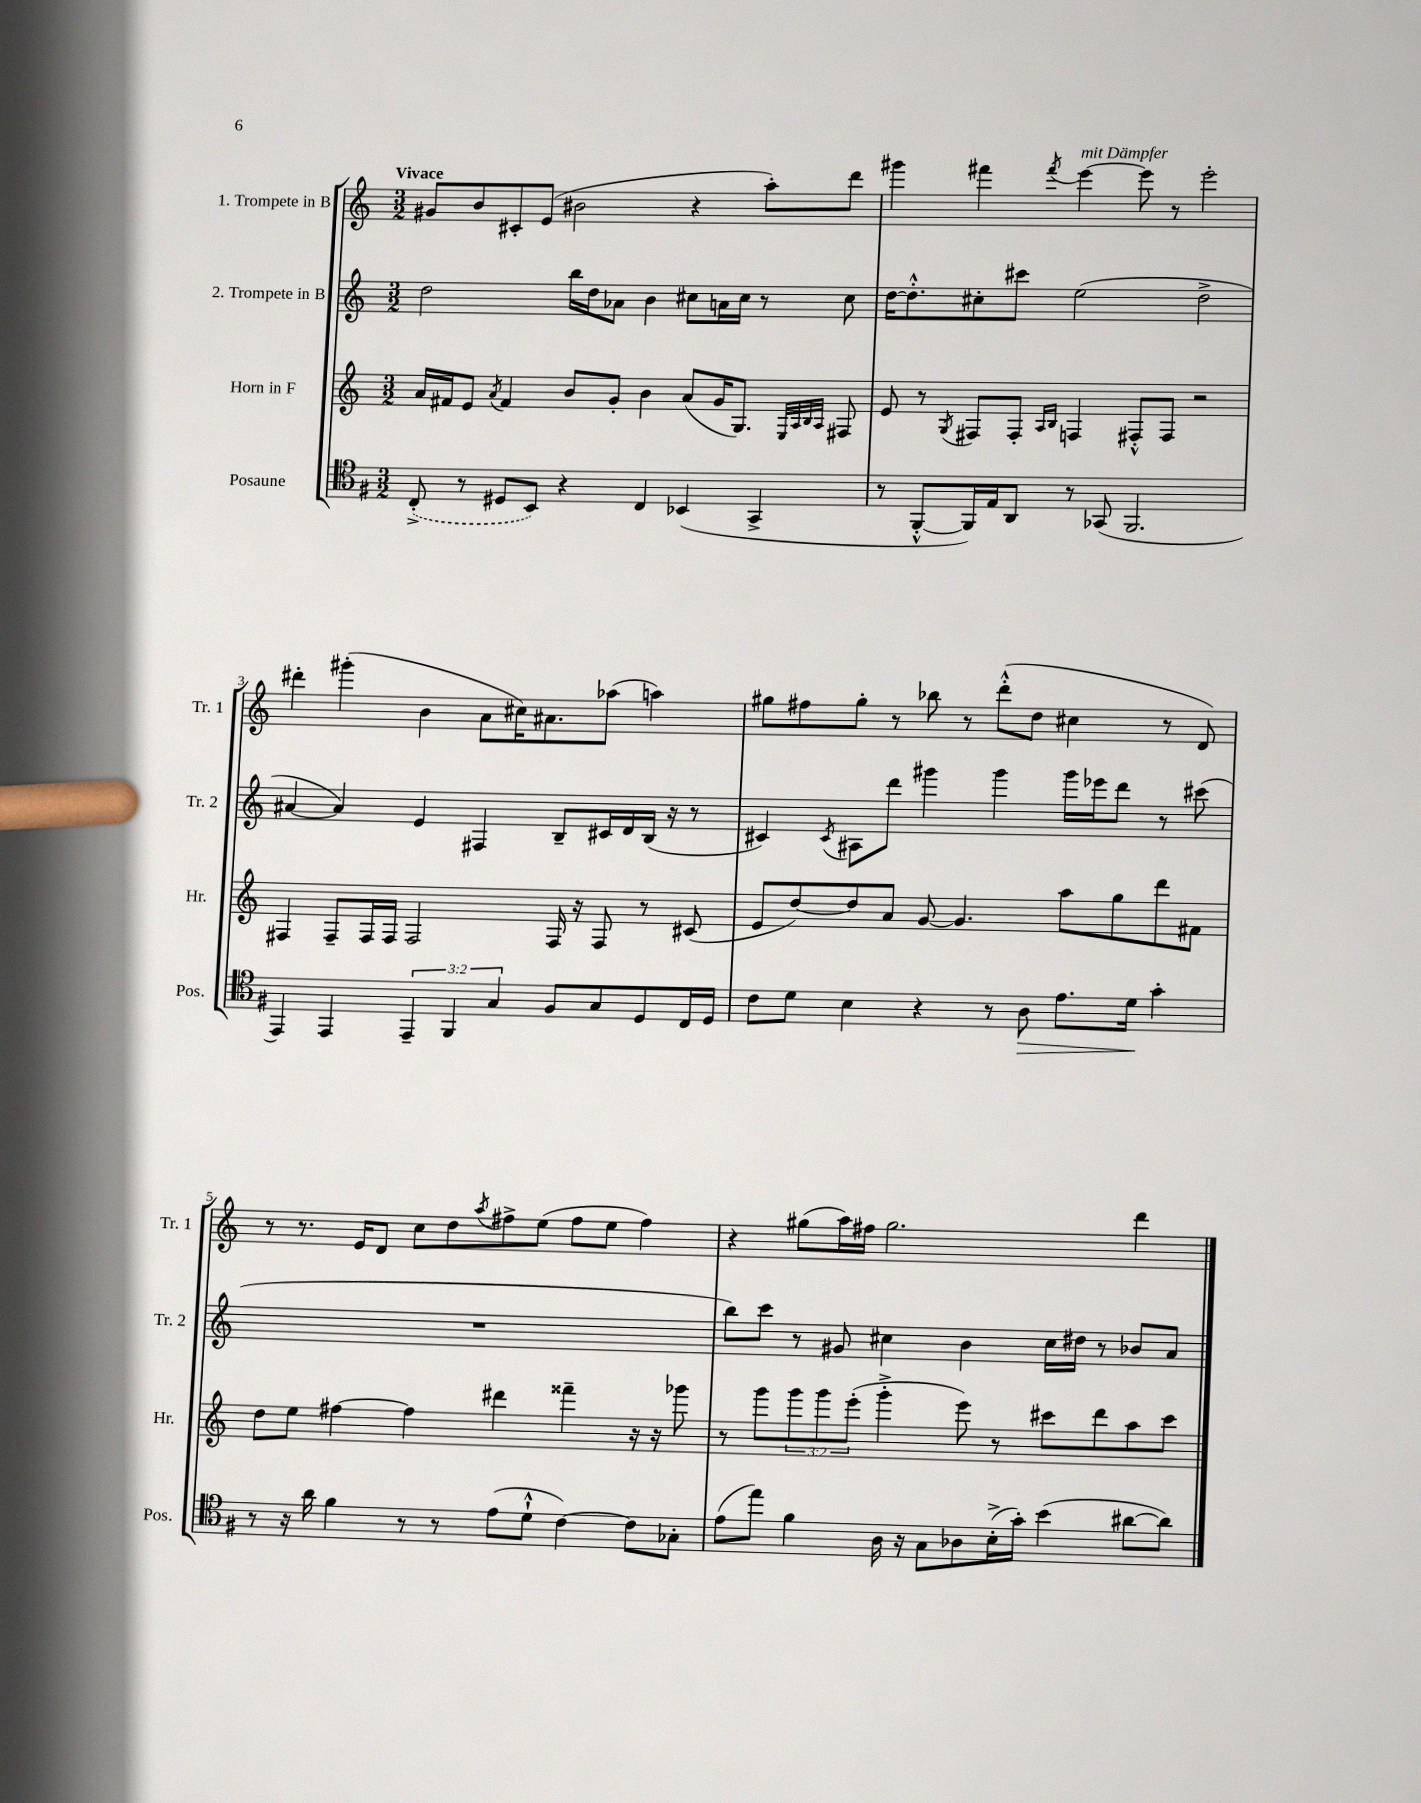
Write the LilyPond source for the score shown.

<<
\new StaffGroup <<
\new Staff = "s0" \with { instrumentName = "1. Trompete in B" shortInstrumentName = "Tr. 1" } {
    \clef treble \key c \major \numericTimeSignature \time 3/2 \tempo "Vivace"
    gis'8 b'8 cis'8-. e'8( bis'2 r4 a''8-.) d'''8 |
    gis'''4 fis'''4 \acciaccatura { fis'''8 } e'''4~^\markup { \italic "mit Dämpfer" } e'''8 r8 e'''2-. |
    dis'''4-. gis'''4-.( b'4 a'8 cis''16) ais'8. aes''8( a''4) |
    gis''8 fis''8 gis''8-. r8 bes''8 r8 d'''8-.-^( d''8 cis''4 r8 d'8) |
    r8 r8. e'16 d'8 c''8 d''8 \acciaccatura { a''8 } fis''8-> e''8( fis''8 e''8 fis''4) |
    r4 gis''8( a''16) fis''16 gis''2. d'''4 \bar "|." |
}
\new Staff = "s1" \with { instrumentName = "2. Trompete in B" shortInstrumentName = "Tr. 2" } {
    \clef treble \key c \major \numericTimeSignature \time 3/2
    d''2 b''16 d''16 aes'8 b'4 cis''8 a'16 cis''16 r8 cis''8 |
    d''16~ d''8.-.-^ cis''8-. cis'''8 e''2( d''2-> |
    ais'4~ ais'4) e'4 fis4 b8-- cis'16 d'16 b16( r16 r8 |
    cis'4) \acciaccatura { cis'8 } ais8 d'''8 gis'''4 gis'''4 gis'''16 ees'''16 d'''8 r8 cis'''8( |
    R1. |
    b''8) c'''8 r8 gis'8 cis''4 b'4 cis''16 dis''16 r8 bes'8 a'8 \bar "|." |
}
\new Staff = "s2" \with { instrumentName = "Horn in F" shortInstrumentName = "Hr." } {
    \clef treble \key c \major \numericTimeSignature \time 3/2 \override Staff.TupletNumber.text = #tuplet-number::calc-fraction-text
    a'16 fis'16 e'8 \acciaccatura { a'8 } fis'4 b'8 g'8-. b'4 a'8( g'16 g8.) \grace { e32 a32 b32 a32 } fis8 |
    e'8 r8 \acciaccatura { g8 } fis8 fis8-. \grace { a16 b16 } f4 fis8-.-^ fis8 r2 |
    fis4 fis8-- fis16 fis16 fis2 fis16 r16 fis8 r8 cis'8( |
    e'8 d''8~) d''8 a'8 g'8~ g'4. a''8 g''8 d'''8 fis'8 |
    d''8 e''8 fis''4~ fis''4 dis'''4 fisis'''4-- r16 r16 ges'''8 |
    r8 g'''8 \tuplet 3/2 { g'''8 g'''8 e'''8-.( } g'''4-.-> e'''8) r8 cis'''8 d'''8 a''8 cis'''8 \bar "|." |
}
\new Staff = "s3" \with { instrumentName = "Posaune" shortInstrumentName = "Pos." } {
    \clef tenor \key g \major \numericTimeSignature \time 3/2 \override Staff.TupletNumber.text = #tuplet-number::calc-fraction-text
    \once \slurDashed c8-.->( r8 dis8 b,8) r4 c4 bes,4( g,4-> |
    r8 fis,8~-.-^ fis,16) e16 a,8 r8 ges,8( fis,2. |
    e,4) e,4 \tuplet 3/2 { e,4-- fis,4 g4 } fis8 g8 d8 c16 d16 |
    c'8 d'8 b4 r4 r8 a8\> e'8. d'16\! g'4-. |
    r8 r16 a'16 fis'4 r8 r8 e'8( d'8-!-^ c'4~) c'8 ges8-. |
    e'8( e''8) fis'4 a16 r16 g8 aes8 b16-.->( g'16-.) b'4( ais'8~ ais'8) \bar "|." |
}
>>
>>
